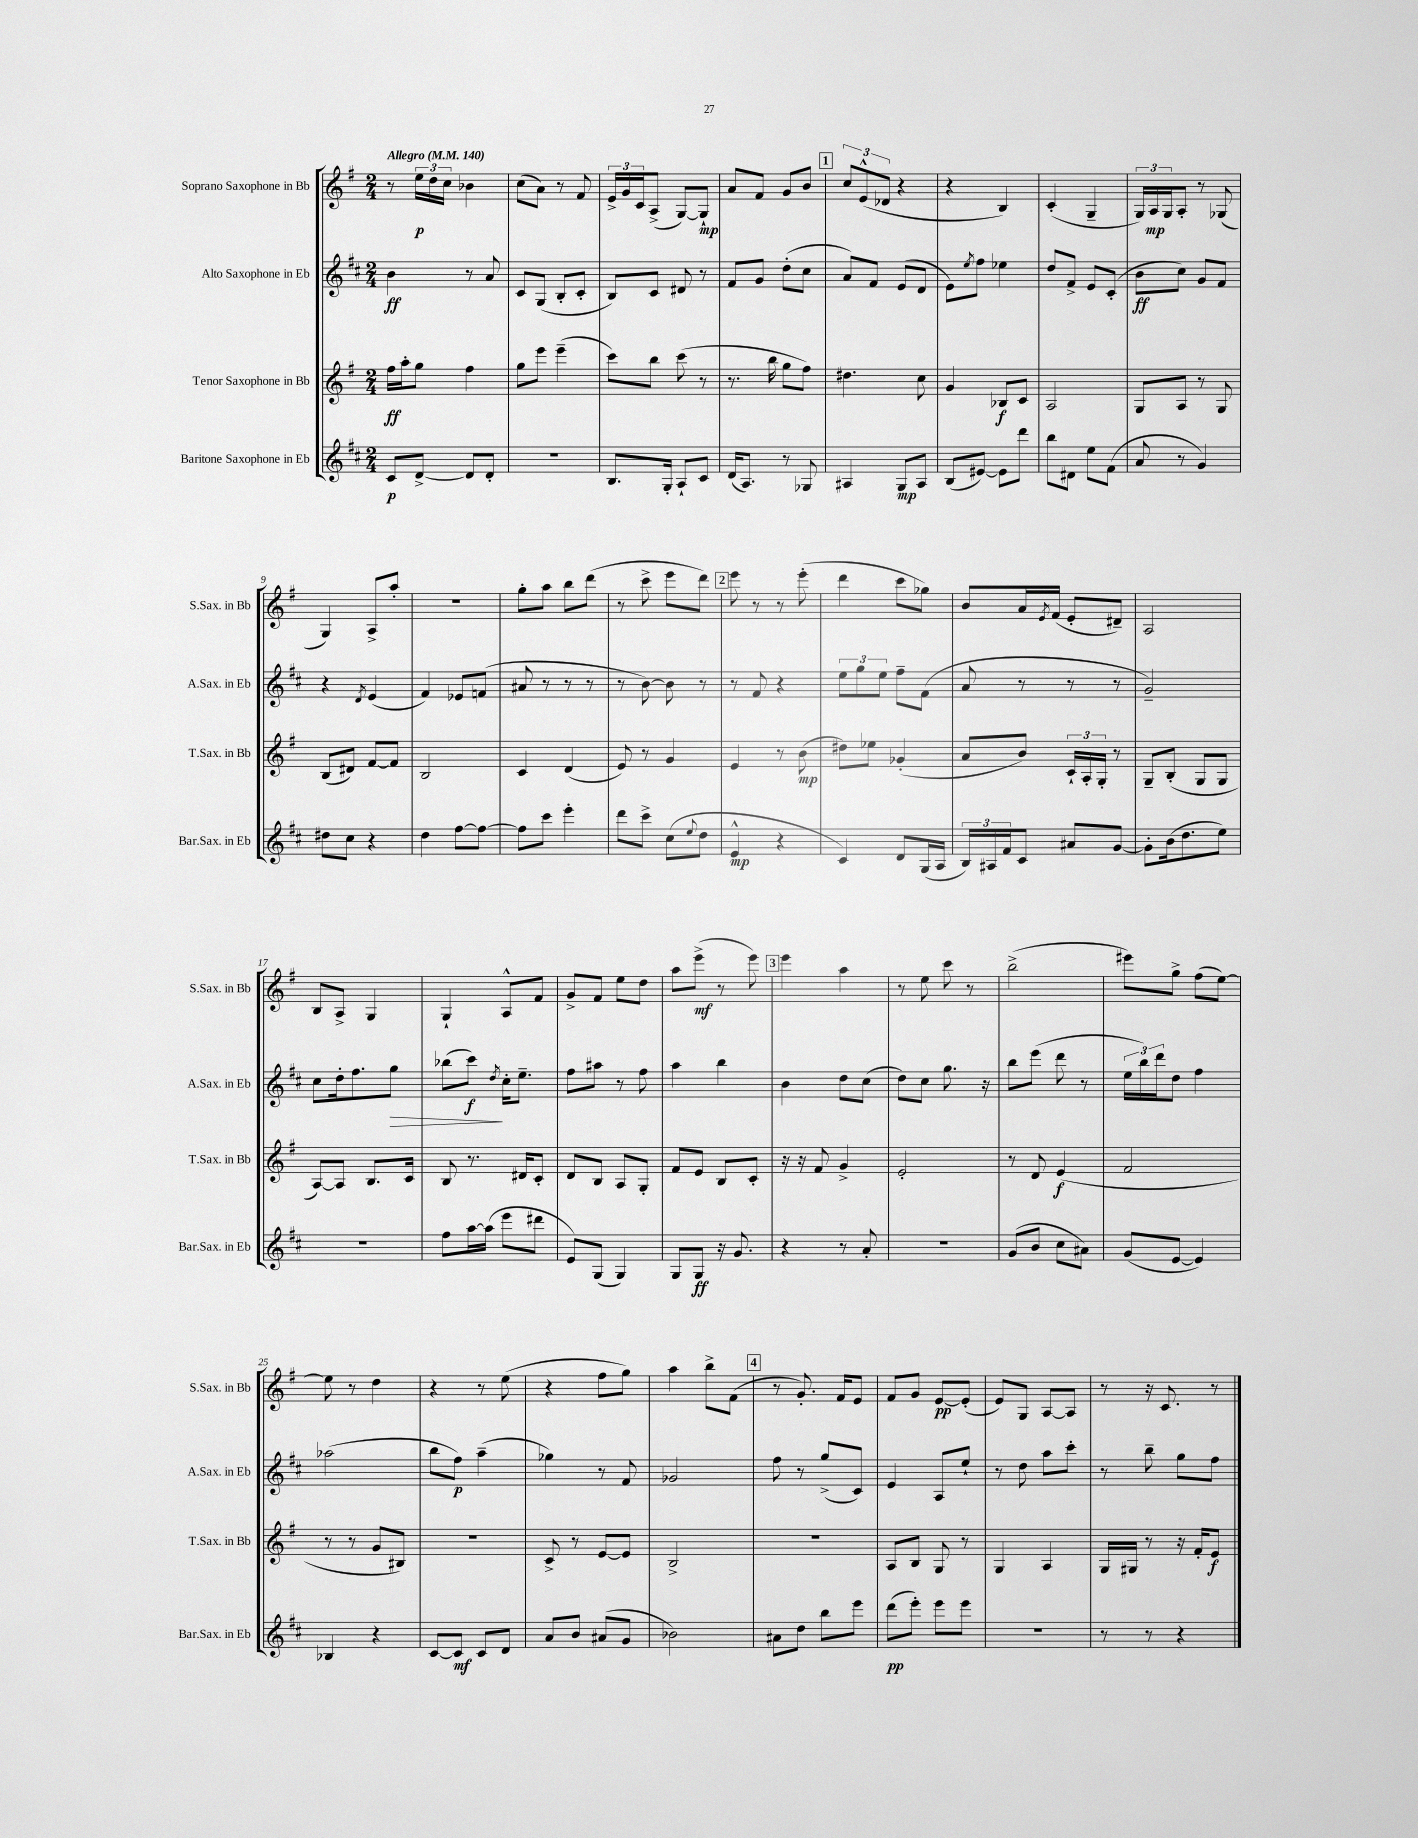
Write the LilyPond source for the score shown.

<<
\new StaffGroup <<
\new Staff = "s0" \with { instrumentName = "Soprano Saxophone in Bb" shortInstrumentName = "S.Sax. in Bb" } {
    \clef treble \key g \major \numericTimeSignature \time 2/4 \tempo "Allegro" 4 = 140
    r8 \tuplet 3/2 { e''16\p d''16 c''16 } bes'4 |
    c''8( a'8) r8 fis'8 |
    \tuplet 3/2 { e'16-> g'16 c'16 } a8->( g8~) g8-!\mp |
    a'8 fis'8 g'8 b'8 |
    \mark \markup { \box "1" } \tuplet 3/2 { c''8 e'8-^( des'8 } r4 |
    r4 b4) |
    c'4-.( g4-- |
    \tuplet 3/2 { g16) a16\mp g16 } a8-. r8 ges8( |
    g4) a8-> a''8-. |
    r2 |
    g''8-. a''8 b''8 d'''8( |
    r8 c'''8-> e'''8 d'''8) |
    \mark \markup { \box "2" } e'''8 r8 r8 e'''8-.( |
    d'''4 c'''8 ges''8) |
    b'8 a'16 \acciaccatura { e'8 } fis'16( e'8-. dis'8--) |
    a2 |
    b8 a8-> g4 |
    g4-! a8-^ fis'8 |
    g'8-> fis'8 e''8 d''8 |
    a''8 e'''8->\mf( r8 e'''8) |
    \mark \markup { \box "3" } e'''4 a''4 |
    r8 e''8 c'''8 r8 |
    b''2->( |
    eis'''8) g''8-> fis''8( e''8~) |
    e''8 r8 d''4 |
    r4 r8 e''8( |
    r4 fis''8 g''8) |
    a''4 b''8-> fis'8( |
    \mark \markup { \box "4" } r8 g'8.-.) fis'16 e'8 |
    fis'8 g'8 e'8~\pp e'8-.( |
    e'8) g8 a8~ a8 |
    r8 r16 c'8. r8 \bar "|." |
}
\new Staff = "s1" \with { instrumentName = "Alto Saxophone in Eb" shortInstrumentName = "A.Sax. in Eb" } {
    \clef treble \key d \major \numericTimeSignature \time 2/4
    b'4\ff r8 a'8 |
    cis'8 g8( b8-. cis'8-. |
    b8) cis'8 dis'8 r8 |
    fis'8 g'8 d''8-.( cis''8 |
    \mark \markup { \box "1" } a'8) fis'8 e'8( d'8 |
    e'8) \acciaccatura { e''8 } fis''8 ees''4 |
    d''8 fis'8-> e'8 cis'8-.( |
    b'8\ff cis''8) g'8 fis'8 |
    r4 \acciaccatura { d'8 } e'4( |
    fis'4) ees'8 f'8( |
    ais'8 r8 r8 r8 |
    r8 b'8~) b'8 r8 |
    \mark \markup { \box "2" } r8 fis'8 r4 |
    \tuplet 3/2 { e''8 g''8 e''8 } fis''8-- fis'8( |
    a'8 r8 r8 r8 |
    g'2--) |
    cis''8 d''16-. fis''8. g''8\> |
    bes''8( cis'''8\f\!) \acciaccatura { d''8 } cis''16-. e''8.-- |
    fis''8 ais''8 r8 fis''8 |
    a''4 b''4 |
    \mark \markup { \box "3" } b'4 d''8 cis''8( |
    d''8) cis''8 g''8. r16 |
    b''8 e'''8( d'''8 r8 |
    \tuplet 3/2 { e''16 b''16) d'''16 } d''8 fis''4 |
    aes''2( |
    b''8 fis''8\p) a''4--( |
    ges''4) r8 fis'8 |
    ges'2 |
    \mark \markup { \box "4" } fis''8 r8 g''8->( cis'8) |
    e'4 a8 e''8-! |
    r8 d''8 a''8 cis'''8-. |
    r8 b''8-- g''8 fis''8 \bar "|." |
}
\new Staff = "s2" \with { instrumentName = "Tenor Saxophone in Bb" shortInstrumentName = "T.Sax. in Bb" } {
    \clef treble \key g \major \numericTimeSignature \time 2/4
    fis''16\ff a''16-. g''8 fis''4 |
    g''8 e'''8 e'''4--( |
    c'''8) b''8 c'''8( r8 |
    r8. b''16 g''8 fis''8) |
    \mark \markup { \box "1" } dis''4. c''8 |
    g'4 bes8\f c'8 |
    a2 |
    g8 a8 r8 g8 |
    b8( dis'8) fis'8~ fis'8 |
    b2 |
    c'4 d'4( |
    e'8) r8 g'4 |
    \mark \markup { \box "2" } e'4 r8 b'8\mp( |
    dis''8) ees''8 ges'4-.( |
    a'8 b'8) \tuplet 3/2 { c'16-! a16-. g16-. } r8 |
    g8-- b8-.( g8 g8 |
    a8~) a8 b8. c'16 |
    b8 r8. dis'16 c'8-. |
    d'8 b8 a8 g8-. |
    fis'8 e'8 b8 c'8-. |
    \mark \markup { \box "3" } r16 r16 fis'8 g'4-> |
    e'2-. |
    r8 d'8 e'4\f( |
    fis'2 |
    r8 r8 g'8 bis8) |
    r2 |
    c'8-> r8 e'8~ e'8 |
    b2-> |
    \mark \markup { \box "4" } R2 |
    a8 b8 g8 r8 |
    g4 a4 |
    g16 gis16 r8 r16 fis'16-. e'8\f \bar "|." |
}
\new Staff = "s3" \with { instrumentName = "Baritone Saxophone in Eb" shortInstrumentName = "Bar.Sax. in Eb" } {
    \clef treble \key d \major \numericTimeSignature \time 2/4
    cis'8\p d'8~-> d'8 d'8-. |
    r2 |
    b8. g16-. a8-! cis'8 |
    d'16( a8.) r8 ges8 |
    \mark \markup { \box "1" } ais4 g8\mp ais8 |
    b8( eis'8~) eis'8 d'''8 |
    b''8 dis'8 e''8 fis'8( |
    a'8 r8 g'4) |
    dis''8 cis''8 r4 |
    d''4 fis''8~ fis''8~ |
    fis''8 cis'''8 e'''4-. |
    d'''8 cis'''8-> cis''8( \appoggiatura { e''8 } d''8 |
    \mark \markup { \box "2" } e'4-^\mp r4 |
    cis'4) d'8 g16( a16 |
    \tuplet 3/2 { b16) ais16 fis'16 } cis'8 ais'8 g'8~ |
    g'8-. b'16( d''8. e''8) |
    R2 |
    fis''8 a''16~ a''16( e'''8 dis'''8 |
    e'8) g8( g4) |
    g8 g8\ff r16 g'8. |
    \mark \markup { \box "3" } r4 r8 a'8-. |
    R2 |
    g'8( b'8 cis''8 ais'8) |
    g'8( e'8~ e'4) |
    bes4 r4 |
    cis'8~ cis'8\mf cis'8 d'8 |
    a'8 b'8 ais'8( g'8 |
    bes'2) |
    \mark \markup { \box "4" } ais'8 d''8 b''8 e'''8 |
    d'''8\pp( e'''8-.) e'''8 e'''8 |
    R2 |
    r8 r8 r4 \bar "|." |
}
>>
>>
